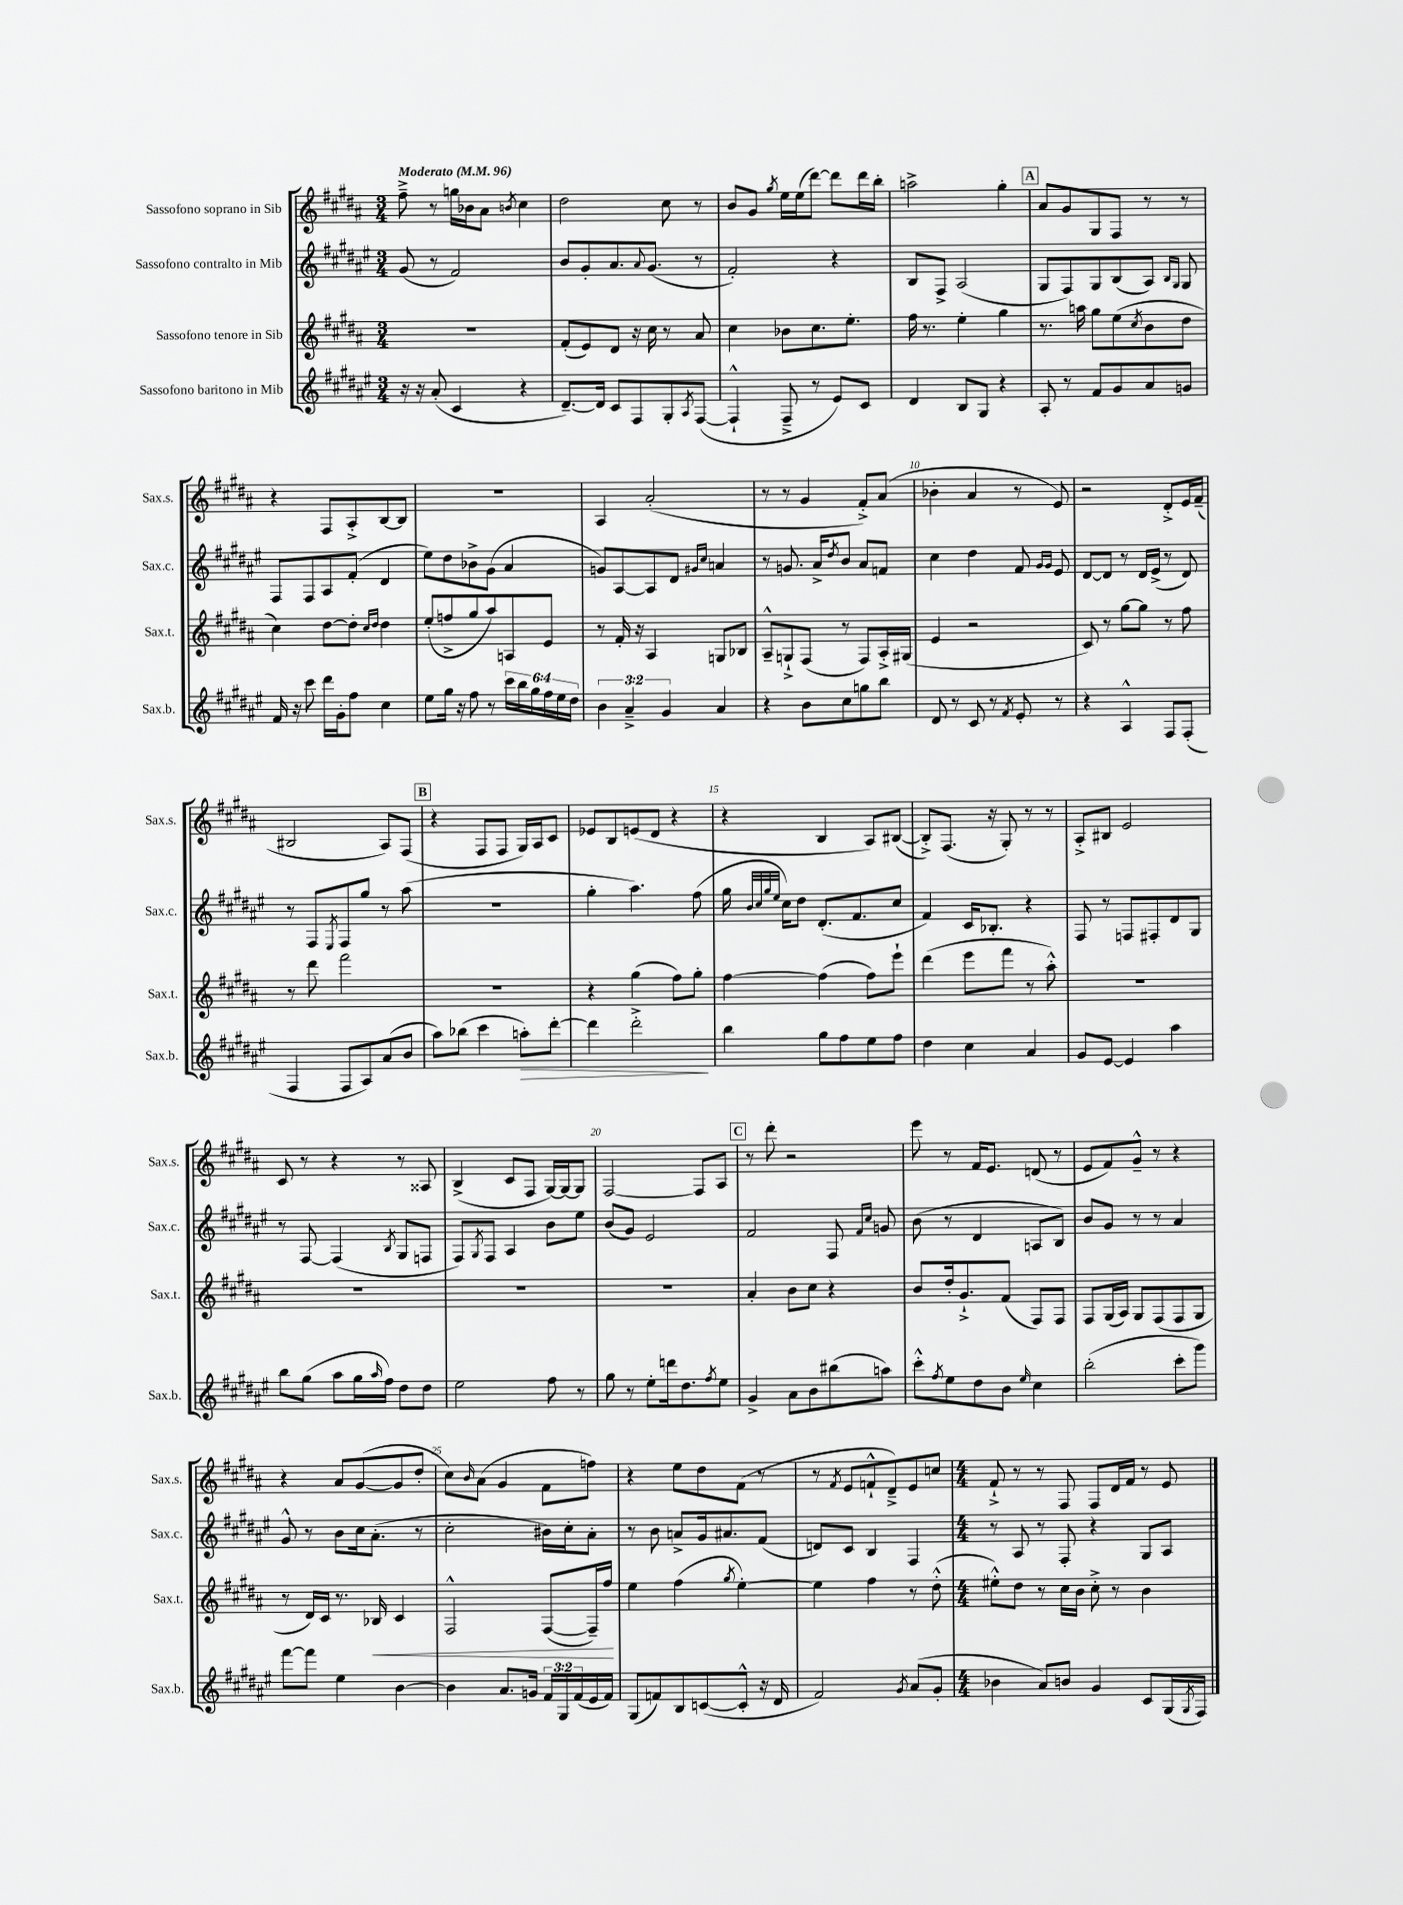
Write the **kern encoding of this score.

**kern	**kern	**kern	**kern
*staff4	*staff3	*staff2	*staff1
*clefG2	*clefG2	*clefG2	*clefG2
*k[f#c#g#d#a#e#]	*k[f#c#g#d#a#]	*k[f#c#g#d#a#e#]	*k[f#c#g#d#a#]
*M3/4	*M3/4	*M3/4	*M3/4
*MM96	*MM96	*MM96	*MM96
16r	2.r	(8g#/	8ff#~^\
16r	.	.	.
(8a#'/	.	8r	8r
4c#/	.	2f#/)	16gg\LL
.	.	.	16b-\J
.	.	.	8a#\J
.	.	.	8qb/
4r	.	.	4cc#\
=	=	=	=
[8.d#~/L)	(8f#'/L	8b/L	2dd#\
.	8e/)	8g#'/	.
16d#/]Jk	.	.	.
8c#/L	8d#/J	8.a#/	.
8F#/	16r	.	.
.	.	8qqa#/	.
.	16cc#\	(8.g#/J	.
8G#'/	8r	.	8cc#\
8qA#/	.	.	.
([8F#/J	8a#/	8r	8r
=	=	=	=
4F#`^^/]	4cc#\	2f#'/)	8b/L
.	.	.	8g#/J
.	.	.	8qgg#/
8F#~^/	8b-\L	.	16ee\LL
.	.	.	(16ee\J
8r	8.cc#\	.	[8ddd#\J)
8e#/L)	.	4r	8ddd#\]L
.	8.ee'\J	.	.
8c#/J	.	.	16ddd#\L
.	.	.	16bb'\JJ
=	=	=	=
4d#/	16ff#\	8B/L	2aa^\
.	8.r	.	.
.	.	8F#^/J	.
8B/L	4ee'\	(2A#/	.
8G#/J	.	.	.
4r	4gg#\	.	4gg#'\
=	=	=	=
8A#'/	8.r	8G#/L	8a#/L
8r	.	8F#/)	8g#/
.	16aa\	.	.
8f#/L	8gg#\L	8G#/	8G#/
8g#/	(8ee\	(8B/	8F#/J
.	8qcc#/	.	.
8a#/	8b\	8A#/J)	8r
.	.	16qqB/LL	.
.	.	16qqG#/JJ	.
8g/J	8dd#\J	8G#/	8r
=	=	=	=
16f#/	4cc#\)	8F#/L	4r
16r	.	.	.
8ccc#\	.	8F#/	.
16ddd#\LL	[8dd#\L	8A#/	8F#/L
16g#'\J	.	.	.
8ff#\J	8dd#'\]J	(8f#'/J	8A#'^/
.	16qqcc#/LL	.	.
.	16qqdd#/JJ	.	.
4cc#\	4dd#\	4d#/	[8B/
.	.	.	8B/]J
=	=	=	=
8ee#\L	(8ee'/L	8ee#\L)	2.r
16gg#\Jk	8ff^/	8dd#\	.
16r	.	.	.
8ff#\	8gg#/	8b-^\	.
8r	8aa#/)	(8g#\J	.
24ccc#\LL	8A/	4a#/	.
24bb\	.	.	.
24gg#\	.	.	.
24ff#\	8e/J	.	.
24ee#\	.	.	.
24dd#\JJ	.	.	.
=	=	=	=
6b\	8r	8g/L)	4A#/
.	16f#'/	[8A#/	.
6a#~^/	.	.	.
.	16r	.	.
.	4A#/	8A#/]	(2a#'/
6g#/	.	.	.
.	.	8d#/J	.
.	.	16qqg#/LL	.
.	.	16qqcc#/JJ	.
4a#/	8G/L	4a/	.
.	8B-/J	.	.
=	=	=	=
4r	8A#~^^/L	8r	8r
.	8G`^/	8.g/	8r
8b\L	(8F#/J	.	4g#/
.	.	16a#^/LK	.
.	.	8qdd#/	.
8cc#\	8r	8b/J	.
8gg\	8F#/L)	8a#/L	8f#'^/L)
8bb\J	16A#'^/L	8f/J	(8a#/J
.	(16G#/JJ	.	.
=	=	=	=
8d#/	4e/	4cc#\	4b-'\
8r	.	.	.
8c#/	2r	4dd#\	4a#/
8r	.	.	.
8qf#/	.	.	.
8e#'/	.	8f#/	8r
.	.	16qqg#/LL	.
.	.	16qqg#/JJ	.
8r	.	8e#/	8e/)
=	=	=	=
4r	8c#/)	[8d#/L	2r
.	8r	8d#/]J	.
4A#^^/	[8gg#\L	8r	.
.	8gg#\]J	16d#/LL	.
.	.	(16e#^/JJ	.
8F#/L	8r	8r	8d#'^/L
(8F#'/J	8ff#\	8d#/)	16e/L
.	.	.	(16f#~/JJ
=	=	=	=
4F#/	8r	8r	2B#/
.	8ddd#\	8F#/L	.
.	.	8qE#/	.
8F#/L	2fff#\	8F#/	.
8A#/)	.	8gg#/J	.
(8a#/	.	8r	8A#/L)
8b/J	.	(8aa#\	(8F#/J
=	=	=	=
8aa#\L)	2.r	2.r	4r
(8bb-\J	.	.	.
4ccc#\	.	.	8F#/L
.	.	.	8F#/J
8aa'\L)	.	.	16G#/LL)
.	.	.	16A#/J
[8ddd#'\J	.	.	8c#/J
=	=	=	=
4ddd#\]	4r	4gg#'\	8e-/L
.	.	.	8B/
2ddd#'^\	(4gg#\	4.aa#\)	(8e/
.	.	.	8d#/J
.	8ff#\L)	.	4r
.	8gg#'\J	(8ff#\	.
=	=	=	=
4bb\	[4ff#\	16gg#\	4r
.	.	32qqb/LLL	.
.	.	32qqcc#/	.
.	.	32qqgg#/	.
.	.	32qqee#/JJJ	.
.	.	16cc#\LK)	.
.	.	8dd#\J	.
8gg#\L	(4ff#\]	(8.d#'/L	4B/
8ff#\	.	.	.
.	.	8.f#/	.
8ee#\	8ff#\L)	.	8A#/L)
8ff#\J	8eee`\J	8cc#/J	([8B#/J
=	=	=	=
4dd#\	(4ddd#\	4f#/)	8B#'^/]L)
.	.	.	(8.F#/J
4cc#\	8eee\L	16c#/LK	.
.	.	8.B-'/J	16r
.	8fff#\J	.	8G#'/)
4a#/	8r	4r	8r
.	8aa#'^^\)	.	8r
=	=	=	=
8g#/L	2.r	8F#/	8A#'^/L
[8e#/J	.	8r	8B#/J
4e#/]	.	8F/L	2e/
.	.	8F#'/	.
4aa#\	.	8d#/	.
.	.	8G#/J	.
=	=	=	=
8bb\L	2.r	8r	8c#/
(8gg#\J	.	[8F#/	8r
8aa#\L	.	(4F#/]	4r
16gg#\L	.	.	.
16qqaa#/	.	.	.
16ff#\JJ)	.	.	.
.	.	8qB/	.
8dd#\L	.	8G#/L	8r
8dd#\J	.	8F/J	8A##/
=	=	=	=
2ee#\	2.r	8F#/L)	(4B^/
.	.	8qG#/	.
.	.	8F#/J	.
.	.	4A#/	8c#/L
.	.	.	8F#/J
8ff#\	.	8b\L	[16G#/LL)
.	.	.	16G#/_J
8r	.	8ee#\J	8G#/]J
=	=	=	=
8gg#\	2.r	(8b/L	[2F#/
8r	.	8g#/J)	.
8ee#'\L	.	2e#/	.
16ddd\k	.	.	.
8.dd#\	.	.	.
.	.	.	8F#/]L
8qff#/	.	.	.
8ee#\J	.	.	8A#/J
=	=	=	=
4g#^/	4a#'/	2f#/	8r
.	.	.	8ddd#'\
8a#\L	8b\L	.	2r
8b\	8cc#\J	.	.
(8bb#\	4r	8F#/	.
.	.	16qqf#/LL	.
.	.	16qqcc#/JJ	.
8aa\J)	.	8g/	.
=	=	=	=
8ccc#'^^\L	8b/L	(8b\	8eee\
8qff#/	.	.	.
8ee#\	16dd#'/k	8r	8r
.	8.g#`^/	.	.
8dd#\	.	4d#/	16f#/LK
.	.	.	8.e/J
8b\J	(8f#/J	.	.
16qqee#/	.	.	.
4cc#\	8F#/L)	8A/L	(8d/
.	8F#/J	8B/J)	8r
=	=	=	=
(2bb'\	8F#/L	8b/L	8e/L
.	(16G#/L	8g#/J	8f#/)
.	16A#/JJ)	.	.
.	8G#/L	8r	8g#~^^/J
.	(8F#/	8r	8r
8ccc#'\L	8F#/	4a#/	4r
8ggg#\J)	8G#/J	.	.
=	=	=	=
[8fff#\L	8r	8g#^^/	4r
8fff#\]J	16d#/LL)	8r	.
.	16c#/JJ	.	.
4ee#\	8.r	8b\L	8a#/L
.	.	16cc#\k	([8g#/
.	16B-/	(8.a#'\J	.
[4b\	4c#/	.	8g#/]
.	.	8r	8dd#'/J
=	=	=	=
4b\]	2F#^^/	2cc#'\	8cc#\L)
.	.	.	16qqb/
.	.	.	(8a#\J
8.a#/L	.	.	4g#/
16g/Jk	.	.	.
24f#/LL	([8F#/L	16b#\LL)	8f#\L
24G#/	.	.	.
.	.	16cc#'\J	.
(24f#/	.	.	.
16e#/	16F#~/]L)	8a#'\J	8ff\J)
16f#/JJ)	16ff#/JJ	.	.
=	=	=	=
(8G#/L	4ee\	8r	4r
8f/)	.	8b\	.
8B/	(4ff#\	8a^/L	8ee\L
([8c/	.	16g#/k	8dd#\
.	.	8.a#/	.
.	8qgg#/	.	.
8c'^^/]J	[4ee'\)	.	(8f#\J
16r	.	(8f#/J	8r
16d#/	.	.	.
=	=	=	=
2f#/)	4ee\]	8d/L)	8r
.	.	.	8qf#/
.	.	8c#/J	8e/L
.	4ff#\	4B/	8f`^^/
.	.	.	8d#~^/)
8qg#/	.	.	.
(8a#/L	8r	4F#/	8e/
8g#'/J	(8dd#'^^\	.	8cc/J
=	=	=	=
*M4/4	*M4/4	*M4/4	*M4/4
4b-\	8ee#'^^\L)	8r	8f#`^/
.	8dd#\J	8A#/	8r
8a#/L)	8r	8r	8r
8b/J	16cc#\LL	8F#'/	8F#/
.	16b\JJ	.	.
4g#/	8cc#'^\	4r	8F#/L
.	8r	.	16d#/L
.	.	.	16f#/JJ
8c#/L	4b\	8G#/L	8r
(16G#/L	.	8A#/J	8e/
8qG#/	.	.	.
16F#/JJ)	.	.	.
==	==	==	==
*-	*-	*-	*-
